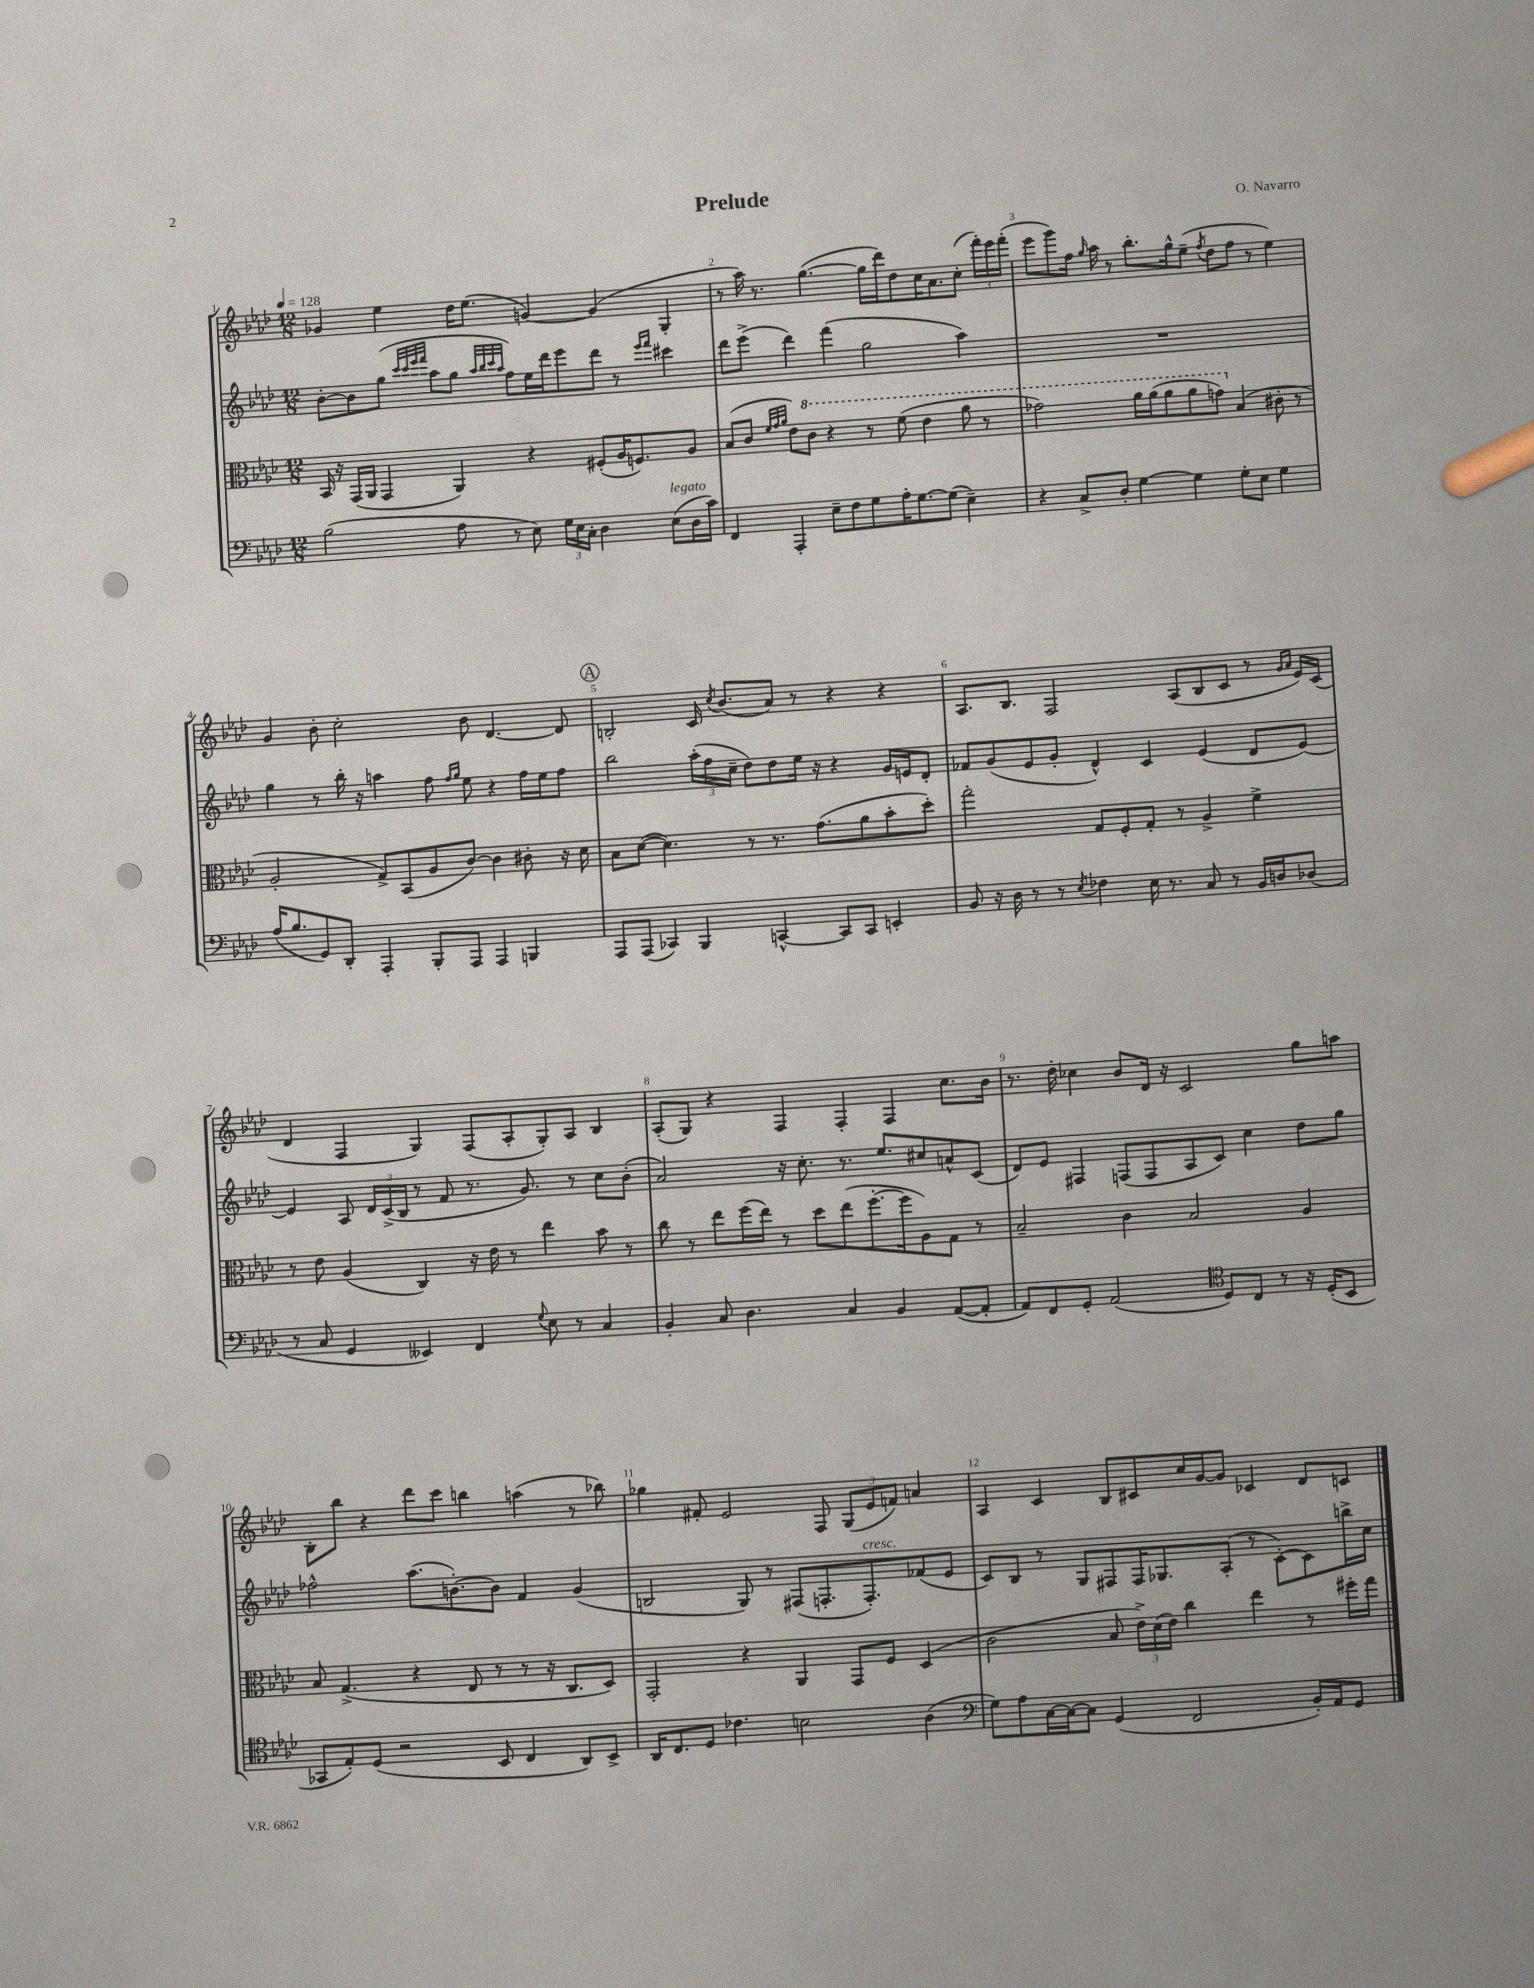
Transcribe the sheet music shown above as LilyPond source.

\header { title = "Prelude" composer = "O. Navarro" }
<<
\new StaffGroup <<
\new Staff = "s0" {
    \clef treble \key aes \major \numericTimeSignature \time 12/8 \tempo 4 = 128
    \autoBeamOff ges'4 ees''4 des''16[ ees''8.]( g'4~) g'4( g4-. |
    r8 aes''16) r8. g''4.~( g''16[ des'''16) des''8 c''16 aes'8. c''8]-.( \tuplet 3/2 { f'''16[-.) ees'''16 f'''16]-.( } |
    ees'''8[ g'''8) f''16] \grace { g''16 } aes''16 r8 bes''8.[-. g''16-^ ees''8]--( \acciaccatura { f''8 } des''8[ f''8] r8 ees''4) |
    g'4 bes'8-. c''2-. bes'8 des'4.~ des'8 |
    \mark \markup { \circle "A" } b2-. c'16 \acciaccatura { c''8 } bes'8.[( aes'8]) r8 r4 r4 |
    aes8.[ bes8.] f2 aes8[( bes8 c'8] r8 \grace { g'16[ aes'16] } ees'16[) c'16]( |
    des'4 f4 g4) f8[( aes8-. g8-.) aes8] bes4 |
    aes8[-.( g8]) r4 f4 f4-. f4 c''8.[ bes'16] |
    r8. des''16-. ces''4 bes'8[ des'16] r16 c'2 g''8[ a''8] |
    bes8[-. bes''8] r4 des'''8[ c'''8] b''4 a''4( r8 bes''8) |
    ges''4 fis'8-. ees'2 f8 \tuplet 3/2 { g8[( ees'8 f'8]) } a'4 |
    aes4 c'4 bes8[ cis'8 c''16 g'16~ g'8] ces'4 des'8[ c'8] \bar "|." |
}
\new Staff = "s1" {
    \clef treble \key aes \major \numericTimeSignature \time 12/8
    \autoBeamOff bes'8[~-. bes'8 g''8]( \grace { c'''32[ c'''32 ees'''32 f'''32] } aes''8[ g''8] \grace { aes''32[ bes''32 c'''32 aes''32] } f''8[) ees''16 des'''16 ees'''8 des'''8] r8 \grace { ees'''16[ f'''16] } cis'''4 |
    des'''8[ ees'''8]->( des'''4) f'''4( g''2 aes''4) |
    R1. |
    g''4 r8 bes''16-. r16 a''4 f''8 \grace { f''16[ g''16] } ees''8 r4 f''16[ ees''16 f''8] |
    \mark \markup { \circle "A" } bes''2 \tuplet 3/2 { aes''16[-.( f''16 c''16]-- } des''8[) des''8 ees''16] r16 r4 g'16[ e'16 des'8]-. |
    fes'8[ g'8( ees'8 g'8]-. des'4-^) c'4 ees'4( des'8[ ees'8]~) |
    ees'4 aes8 \tuplet 3/2 { des'16[ c'16->( bes16] } r8 f'8 r8. g'8.) r8 c''8[ bes'8]-.( |
    aes'2) r16 c''8.-. r8. ees''8.[ cis''8 a'8-^ c'8]( |
    des'8[) ees'8] fis4 f8[( f8 aes8 c'8]) c''4 des''8[ g''8] |
    fes''2-^ aes''8.[( b'8.~-.) b'8] f'4 g'4( |
    b2 g8) r8 fis8[( f8.-. f8.-.^\markup { \italic "cresc." }) fes'8( ees'8] |
    c'8[) bes8] r8 g8[ fis8 fis16 ges8. aes8]-.( r8 c'8[~-.) c'8 b''16-> c''16] \bar "|." |
}
\new Staff = "s2" {
    \clef alto \key aes \major \numericTimeSignature \time 12/8
    \autoBeamOff bes,16 r16 g,16[( aes,16] g,4 aes,4) r4 fis8[-.( aes16 f8.) aes8] |
    bes8[( c'8] \grace { f'32[ g'32 aes'32] } ees'8[) \ottava #1 c''8] r4 r8 f''8( ees''4 aes''8 r8 |
    ges''2) aes''16[ aes''16( aes''8 aes''8 g''8]) \ottava #0 bes4( cis'8-. r8 |
    aes2-. g8[->) bes,8( aes8 c'8]~) c'4 cis'8-. r16 des'16 |
    \mark \markup { \circle "A" } bes8[ des'8]~( des'4.) r8 r8. g'8.[( aes'8 bes'8-. des''8]-.) |
    g''2-. g8[ f8-. g8]-. r8 aes4-> f'4-> |
    r8 ees'8 aes4( c4) r16 ees'16 r8 ees''4 bes'8 r8 |
    c''8 r8 ees''8[ f''16( ees''16]) r8 des''8[ ees''8( f''8.~-. f''16 aes8) g8] r8 |
    bes2-- c'4 bes2 aes4 |
    bes8 g4.->( r4 ees8 r8 r8 r16 c8.[ des8]) |
    g,2-. r4 aes,4 g,8[ f8] des4( |
    c'2 bes8 \tuplet 3/2 { ees'16[->) des'16( ees'16]) } c''4 ees''4 r8 fis''16[-. g''16] \bar "|." |
}
\new Staff = "s3" {
    \clef bass \key aes \major \numericTimeSignature \time 12/8
    \autoBeamOff bes2( aes8 r8 ees8) \tuplet 3/2 { g16[ ees16 c16]-. } des4 ees8[^\markup { \italic "legato" }( des16 c'16]) |
    f,4 aes,,4-. ees8[-- f8 g8 aes16-. g8.~ g8]( ees4--) |
    r4 c8[-> des8]-. g4~ g4 g8[-. ees8] g4 |
    aes16[( bes8. g,8) des,8]-. aes,,4-. bes,,8[-. aes,,8] aes,,4 b,,4 |
    \mark \markup { \circle "A" } aes,,8[ aes,,8]( ces,4) bes,,4 c,4~-^ c,8[ c,8] e,4-. |
    bes,8 r16 des16 r8 r8 \acciaccatura { ees8 } fes4 ees16 r8. c8 r8 bes,16[ d16 des8]( |
    r8 c8 g,4 eeses,4) f,4 \appoggiatura { g8 } ees8 r8 c4 |
    bes,4-. c8 des4. c4 bes,4 aes,8[~( aes,8]-. |
    aes,8[) f,8 g,8]-. aes,2( \clef tenor des8[) c8] r8 r16 des16[-.( bes,8] |
    ges,8[ ees8-.) des8]( r2 bes,8 c4 aes,8[) bes,8]-> |
    aes,16[ c8. des8] ces'4. b2 aes4( |
    \clef bass g8[) aes8 c16~ c16~ c8] g,4( f,2 bes,16[-.) aes,16 g,8] \bar "|." |
}
>>
>>
\layout { \context { \Score \override BarNumber.break-visibility = ##(#f #t #t) barNumberVisibility = #all-bar-numbers-visible } }
